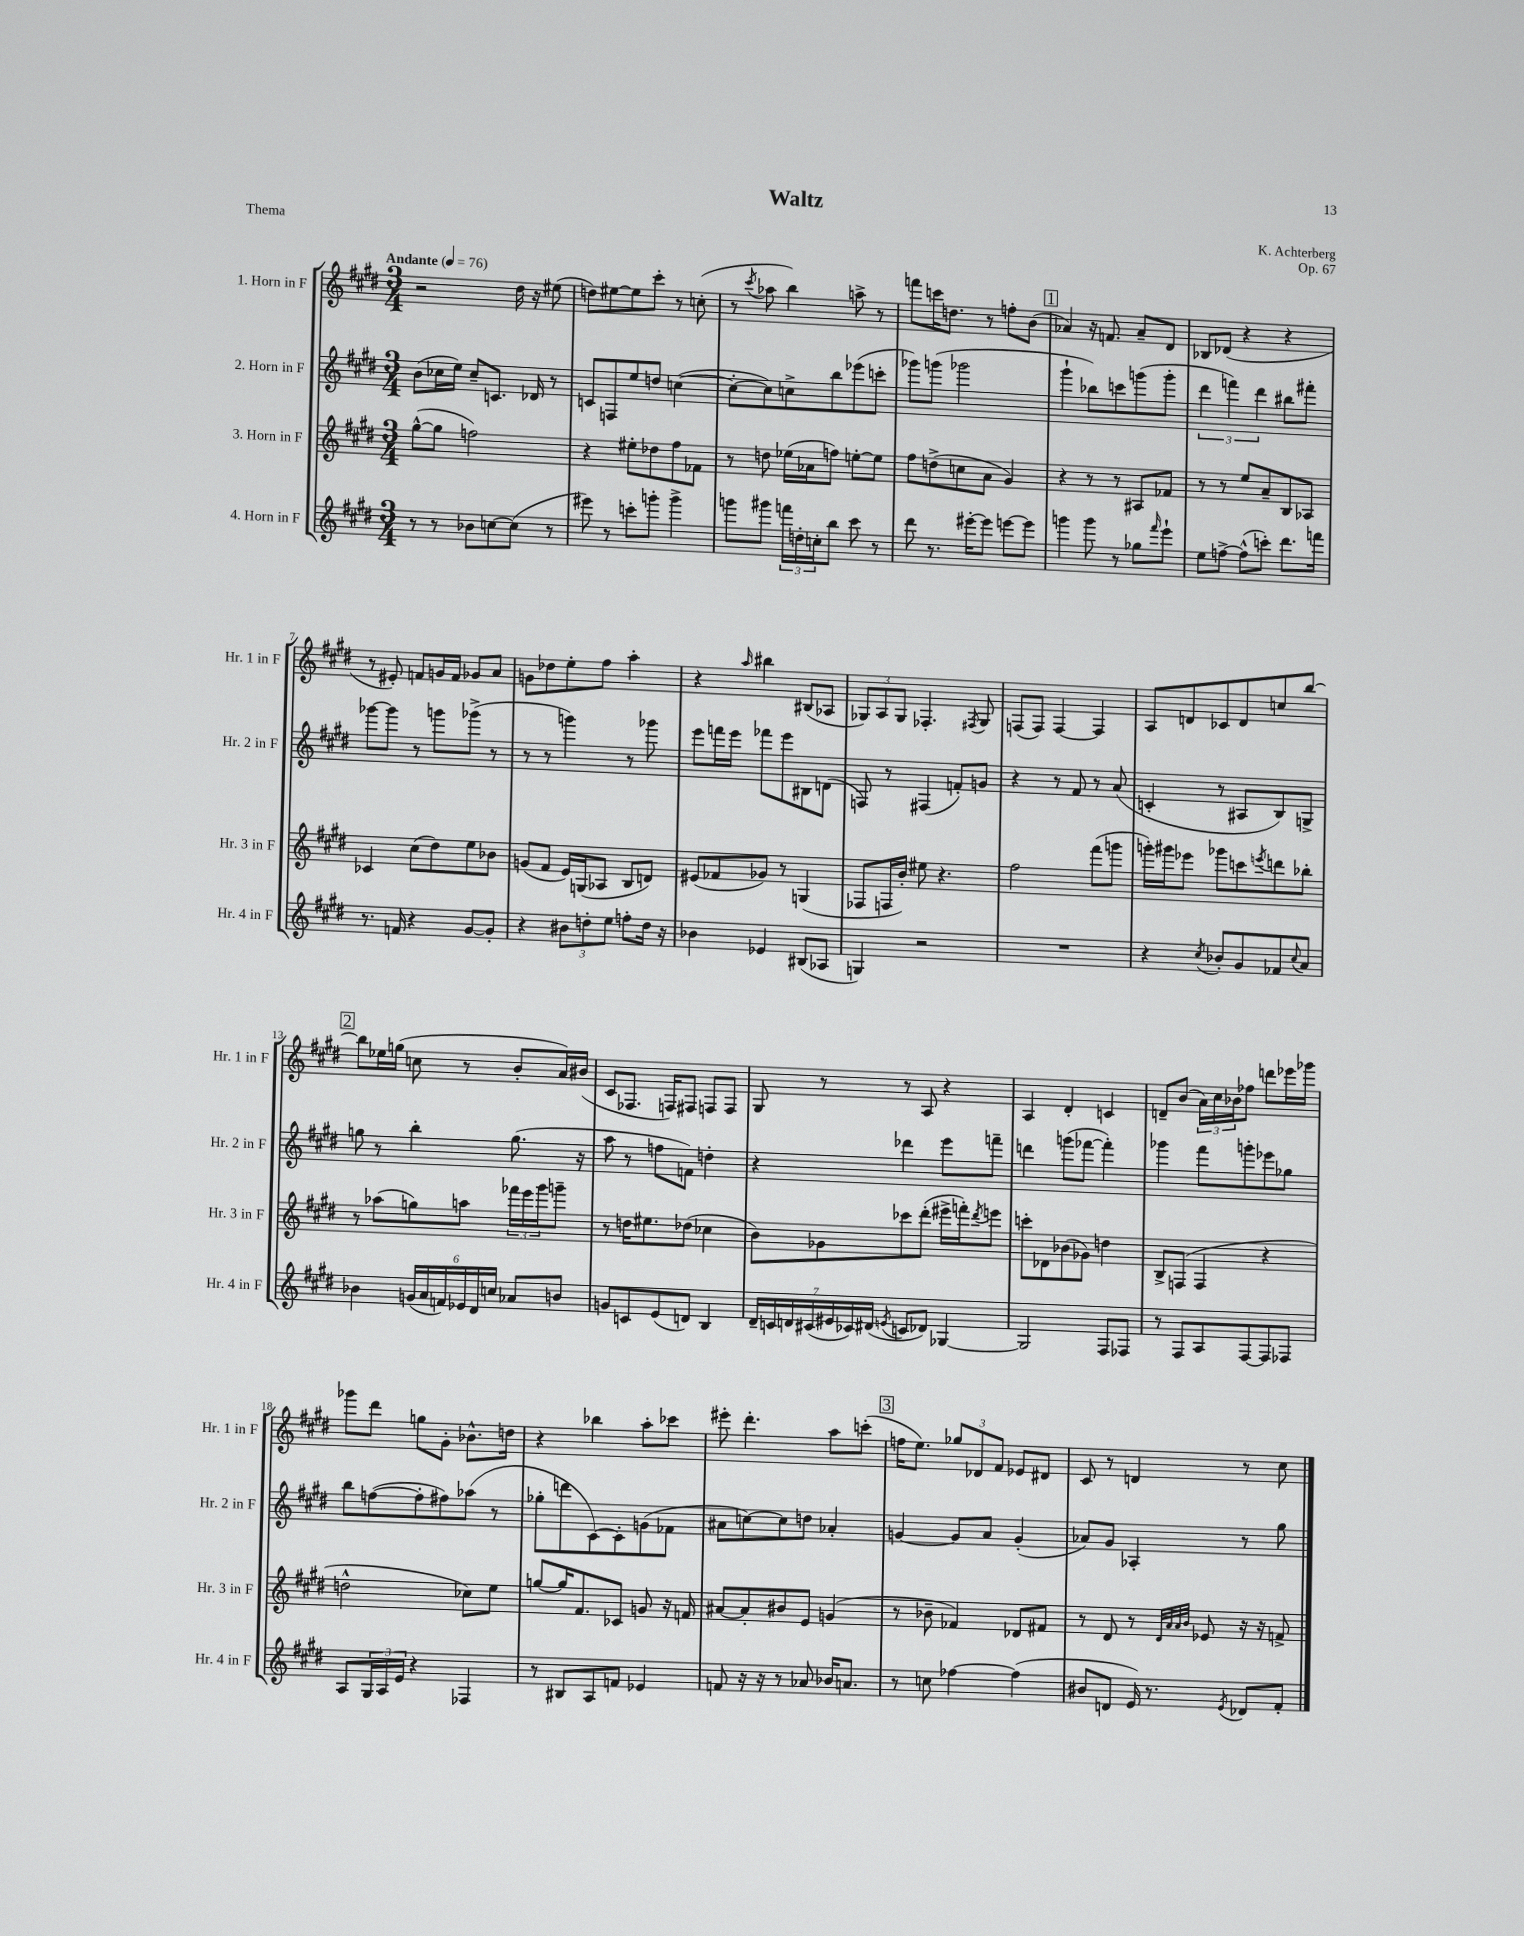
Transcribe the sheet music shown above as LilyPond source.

\header { title = "Waltz" composer = "K. Achterberg" opus = "Op. 67" piece = "Thema" }
<<
\new StaffGroup <<
\new Staff = "s0" \with { instrumentName = "1. Horn in F" shortInstrumentName = "Hr. 1 in F" } {
    \clef treble \key e \major \numericTimeSignature \time 3/4 \tempo "Andante" 4 = 76
    r2 dis''16 r16 eis''8( |
    d''8) eis''8~ eis''8 cis'''8-. r8 c''8-.( |
    r8 \acciaccatura { cis'''8 } aes''8 b''4) a''8-> r8 |
    f'''8 c'''16 d''8. r8 f''8-. b'8( |
    \mark \markup { \box "1" } aes'4) r16 f'8. aes'8-- dis'8 |
    bes8 des'8( r4 r4 |
    r8 eis'8-.) f'8 g'16 f'16 ges'8 a'8 |
    g'8 des''8 e''8-. fis''8 a''4-. |
    r4 \grace { a''16 } bis''4 bis8( aes8 |
    \tuplet 3/2 { ges8) a8 ges8 } fes4.-. \acciaccatura { fis8 } ges8 |
    f8( f8) f4~ f4 |
    a8 d'8 ces'8 d'8 c''8 b''8~ |
    \mark \markup { \box "2" } b''8 ees''16 g''16( c''8 r8 b'8-. a'16) bis'16( |
    cis'8 fes8. f16) fis8 f8 f8 |
    gis8 r8 r8 a8 r4 |
    a4 dis'4-. c'4 |
    d'8-- b'8( \tuplet 3/2 { a'16) cis''16 bes'16 } fes''8 d'''8 ees'''16 ges'''16 |
    ges'''8 dis'''8 g''8 gis'8-. bes'8.-^ d''16 |
    r4 bes''4 a''8-. ces'''8 |
    eis'''8-. dis'''4.-. a''8 c'''8-.( |
    \mark \markup { \box "3" } f''16 e''8.) \tuplet 3/2 { ges''8 des'8 fis'8 } ees'8 dis'8 |
    cis'8 r8 d'4 r8 cis''8 \bar "|." |
}
\new Staff = "s1" \with { instrumentName = "2. Horn in F" shortInstrumentName = "Hr. 2 in F" } {
    \clef treble \key e \major \numericTimeSignature \time 3/4
    b'8( ces''16 e''16) ces''8-- c'8. des'16 r8 |
    c'8 f8 e''8 d''8 c''4~( |
    c''8~-. c''8) c''8-> b''8 ees'''8( c'''8-. |
    ges'''8) g'''8( ges'''2 |
    \mark \markup { \box "1" } gis'''4-! bes''8) c'''8 g'''8( g'''8-. |
    \tuplet 3/2 { dis'''4 f'''4) dis'''4 } bis''8 fis'''8-. |
    ges'''8~ ges'''8 r8 g'''8 ges'''8->( r8 |
    r8 r8 g'''4) r8 ges'''8 |
    e'''8 f'''16 e'''16 fes'''8 e'''8 bis8 d'8( |
    f8) r8 fis4( f'8-.) g'8 |
    r4 r8 fis'8 r8 a'8( |
    c'4-. r8 ais8 b8) g8-> |
    \mark \markup { \box "2" } g''8 r8 b''4-. g''8.( r16 |
    a''8 r8 f''8 f'8) d''4-. |
    r4 des'''4 e'''8 f'''8-- |
    d'''4 g'''8( fes'''8~ fes'''4-.) |
    ges'''4 fis'''8 g'''8-. ees'''8 ges''8 |
    b''8 f''8~( f''8-. fis''8) aes''8( r8 |
    ges''8-. d'''8 cis'8~) cis'8-. g'8( fes'8 |
    ais'8 c''8~) c''8 d''8 aes'4-. |
    \mark \markup { \box "3" } g'4~ g'8 a'8 g'4-.( |
    aes'8) gis'8 aes4-. r8 gis''8 \bar "|." |
}
\new Staff = "s2" \with { instrumentName = "3. Horn in F" shortInstrumentName = "Hr. 3 in F" } {
    \clef treble \key e \major \numericTimeSignature \time 3/4
    gis''8~-^( gis''8 f''2) |
    r4 eis''8-. des''8 fis''8 fes'8 |
    r8 d''8 ees''16( aes'16 f''8) e''8~-. e''8 |
    fis''8 d''8->( c''8 a'8 gis'4) |
    \mark \markup { \box "1" } r4 r8 r8 ais8 fes'8 |
    r8 r8 e''8 a'8-- b8 aes8 |
    ces'4 cis''8( dis''8) e''8 bes'8 |
    g'8( fis'8 e'16) g16( aes8 b8 d'8) |
    eis'8( fes'8 ges'8) r8 g4( |
    fes8 f16 b'16-.) eis''8 r4. |
    fis''2 fis'''8( g'''8 |
    g'''16-.) gis'''16 ees'''8 ges'''8 c'''8 \acciaccatura { e'''8 } d'''8 bes''8-. |
    \mark \markup { \box "2" } r8 aes''8( g''8) a''8 \tuplet 3/2 { fes'''16 e'''16 gis'''16 } g'''8-- |
    r8 d''16 eis''8. des''8( ces''4 |
    b'8) ges'8 ces'''8 dis'''8-.( eis'''16-> f'''16-.) \acciaccatura { dis'''8 } e'''8 |
    c'''8-. des'8 bes'8( ges'8) d''4 |
    b8-> f8( f4 r4 |
    d''2-^ ces''8) e''8 |
    g''8~ g''16 fis'8. ces'8 g'8 r16 f'16 |
    ais'8~ ais'8-. bis'8 e'8 g'4( |
    \mark \markup { \box "3" } r8 bes'8-- fes'4) des'8 fis'8 |
    r8 dis'8 r8 \grace { dis'32 a'32 a'32 b'32 } ees'8 r16 r16 f'8-> \bar "|." |
}
\new Staff = "s3" \with { instrumentName = "4. Horn in F" shortInstrumentName = "Hr. 4 in F" } {
    \clef treble \key e \major \numericTimeSignature \time 3/4
    r8 r8 bes'8 c''8~ c''8( r8 |
    eis'''8) r8 c'''8-. g'''8-. g'''4-> |
    g'''8 gis'''8 \tuplet 3/2 { f'''16 d''16-. c''16-. } b''8 cis'''8 r8 |
    dis'''8 r8. eis'''16~-. eis'''8 e'''8~ e'''8 |
    \mark \markup { \box "1" } g'''4 g'''8 r8 ges''8 \grace { fis'''16 } e'''8-! |
    e''8 f''8~-> f''8-^( c'''8-.) dis'''8. f'''16 |
    r8. f'16 r4 gis'8~ gis'8-. |
    r4 \tuplet 3/2 { bis'8 d''8-. e''8 } f''8-. d''16 r16 |
    bes'4 ees'4 bis8( aes8 |
    g4) r2 |
    R2. |
    r4 \acciaccatura { cis''8 } bes'8-. gis'8 fes'8 \appoggiatura { cis''8 } a'8 |
    \mark \markup { \box "2" } bes'4 \tuplet 6/4 { g'16( a'16 f'16) ees'16 dis'16 c''16 } aes'8 b'8 |
    g'8 c'8 e'8( d'8) b4 |
    \tuplet 7/4 { dis'16-- c'16 d'16 cis'16( eis'16 ces'16) dis'16( } \acciaccatura { e'8 } c'8 des'8) ges4~ |
    ges2 fis8 fes8 |
    r8 fis8 a8 fis8~ fis8 fes8 |
    a8 \tuplet 3/2 { gis16 a16 e'16 } r4 fes4 |
    r8 bis8 a8 f'8 ees'4 |
    f'8 r16 r16 r8 aes'8 bes'16 a'8. |
    \mark \markup { \box "3" } r8 c''8 fes''4~ fes''4( |
    bis'8 d'8 e'16) r8. \acciaccatura { e'8 } des'8 fis'8-. \bar "|." |
}
>>
>>
